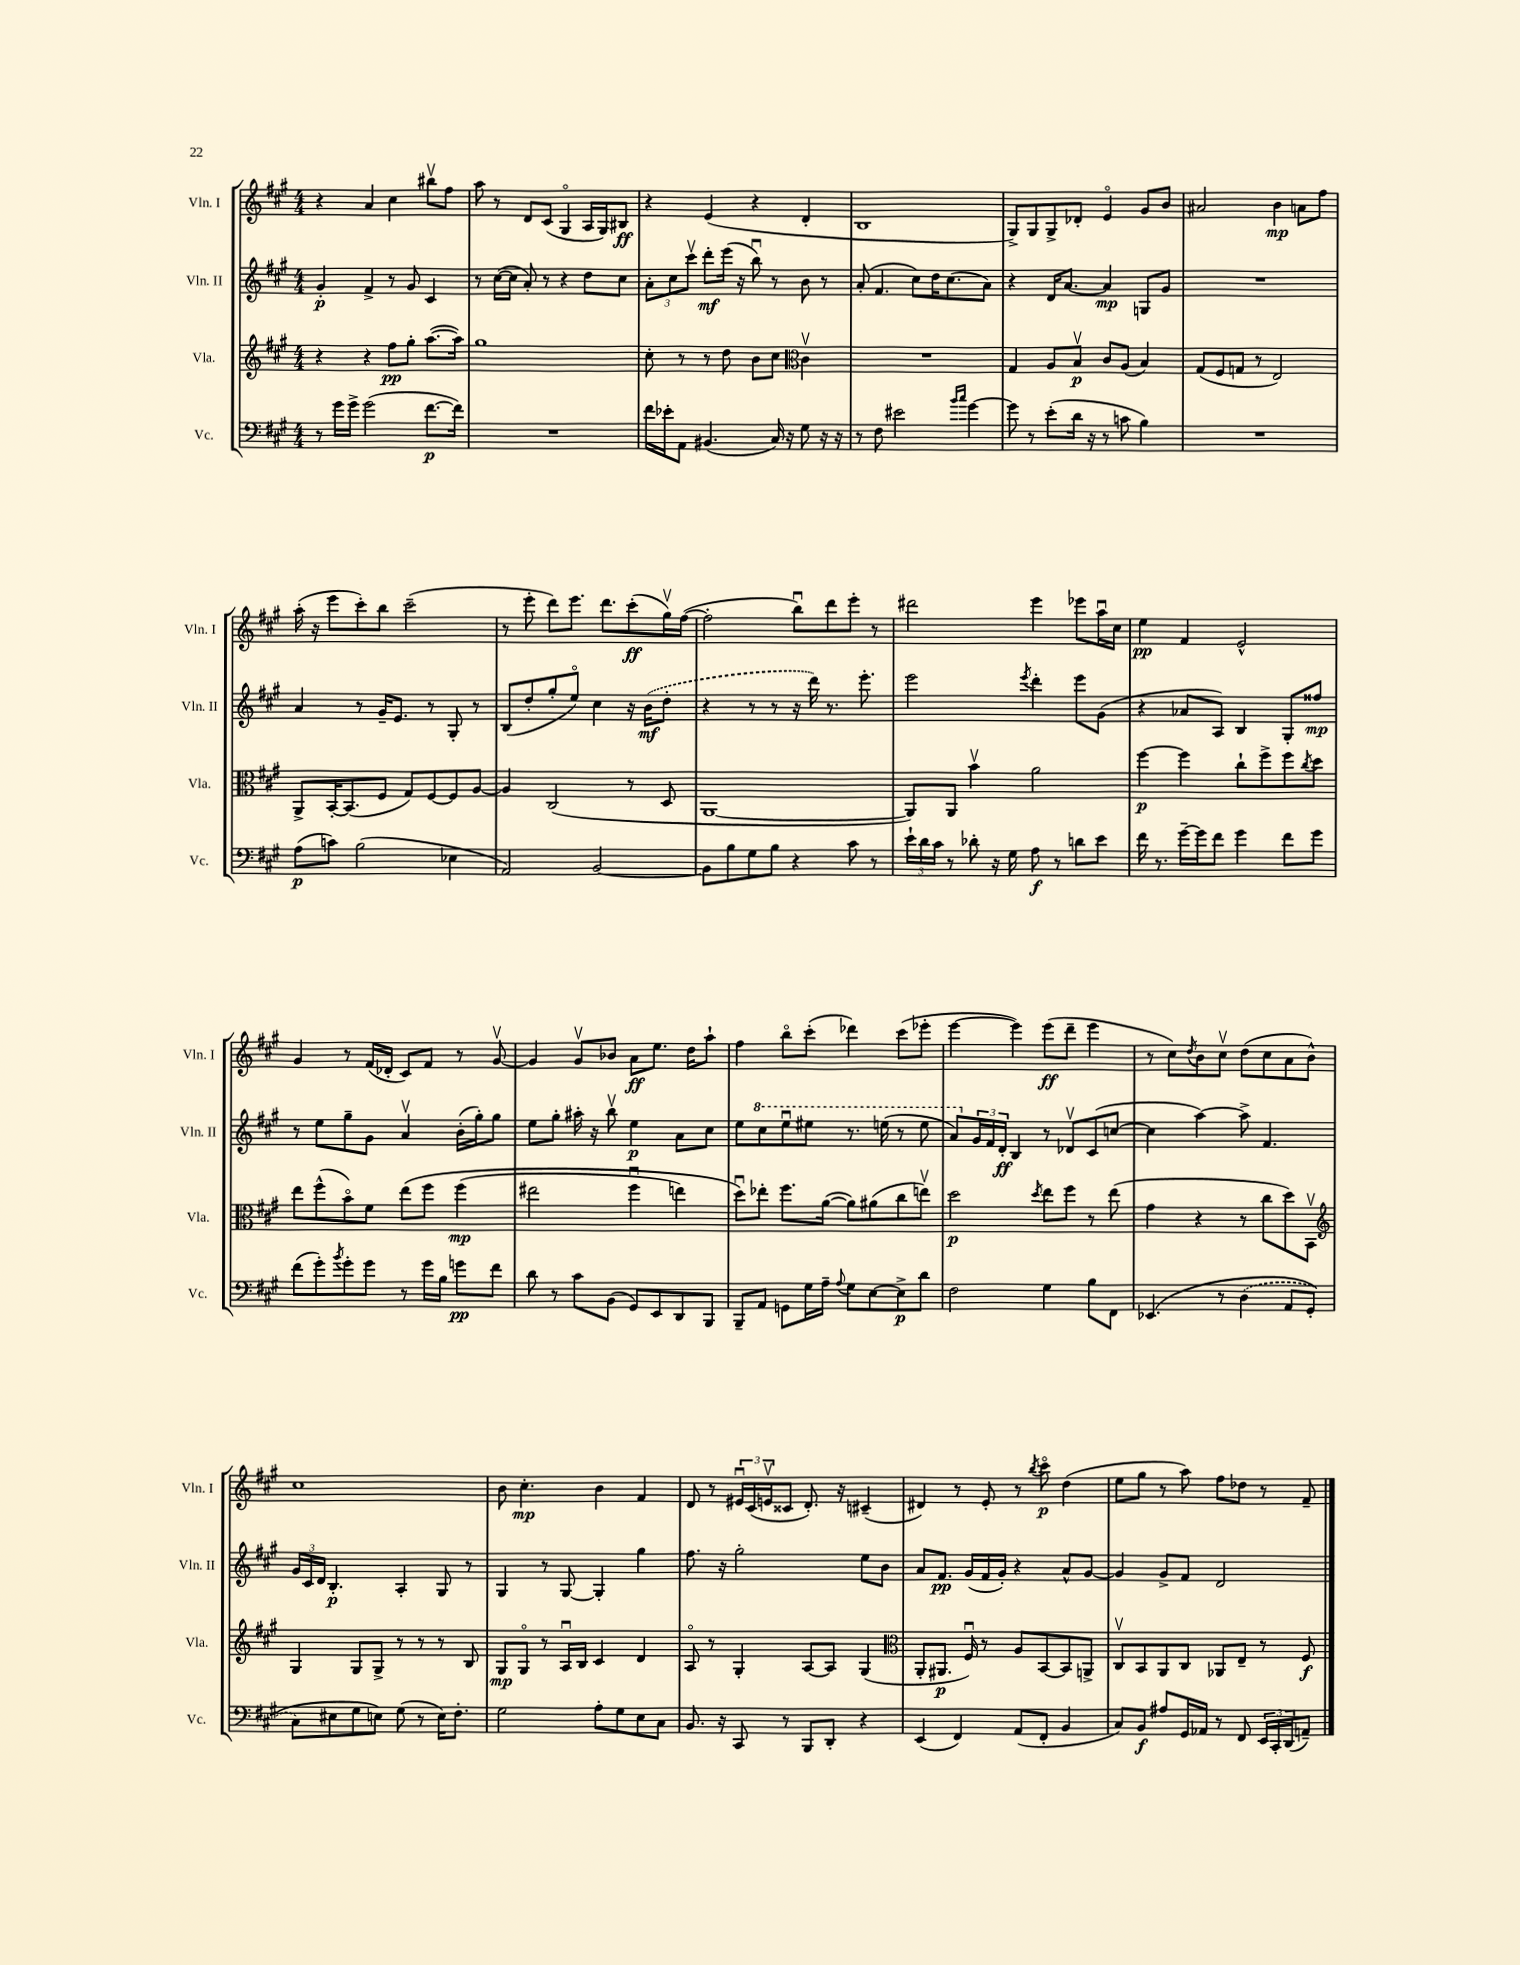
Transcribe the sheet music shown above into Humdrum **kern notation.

**kern	**dynam	**kern	**dynam	**kern	**dynam	**kern	**dynam
*part4	*part4	*part3	*part3	*part2	*part2	*part1	*part1
*staff4	*staff4	*staff3	*staff3	*staff2	*staff2	*staff1	*staff1
*I"Vc.	*	*I"Vla.	*	*I"Vln. II	*	*I"Vln. I	*
*I'Vc.	*	*I'Vla.	*	*I'Vln. II	*	*I'Vln. I	*
*clefF4	*	*clefG2	*	*clefG2	*	*clefG2	*
*k[f#c#g#]	*	*k[f#c#g#]	*	*k[f#c#g#]	*	*k[f#c#g#]	*
*M4/4	*	*M4/4	*	*M4/4	*	*M4/4	*
=121	=121	=121	=121	=121	=121	=121	=121
8r	.	4r	.	4g#'/	p	4r	.
16g#\LL	.	.	.	.	.	.	.
16g#^\JJ	.	.	.	.	.	.	.
(2g#\	.	4r	.	4f#^/	.	4a/	.
.	.	8ff#\L	pp	8r	.	4cc#\	.
.	.	8gg#'\J	.	8g#/	.	.	.
[8.f#\L	p	([8.aa\L	.	4c#/	.	8bb#Xv\L	.
.	.	.	.	.	.	8ff#\J	.
16f#\Jk])	.	16aa\Jk])	.	.	.	.	.
=122	=122	=122	=122	=122	=122	=122	=122
1r	.	1gg#	.	8r	.	8aa\	.
.	.	.	.	([16cc#\LL	.	8r	.
.	.	.	.	16cc#\JJ]	.	.	.
.	.	.	.	8a'/)	.	8d/L	.
.	.	.	.	8r	.	(8c#/J	.
.	.	.	.	4r	.	4G#/	.
.	.	.	.	8dd\L	.	16A/LL	.
.	.	.	.	.	.	16G#/J)	.
.	.	.	.	8cc#\J	.	8B#X/J	ff
=123	=123	=123	=123	=123	=123	=123	=123
16f#\LL	.	8cc#'\	.	12a'\L	.	4r	.
16e-X'\J	.	.	.	.	.	.	.
.	.	.	.	12cc#\	.	.	.
8AA\J	.	8r	.	.	.	.	.
.	.	.	.	12ccc#v\J	.	.	.
(4.BB#X/	.	8r	.	8ddd'\L	mf	(4e/	.
.	.	8dd\	.	(16eee\Jk	.	.	.
.	.	.	.	16r	.	.	.
.	.	8b\L	.	8bbu\)	.	4r	.
16C#/)	.	8cc#\J	.	8r	.	.	.
16r	.	.	.	.	.	.	.
*	*	*clefC3	*	*	*	*	*
8G#\	.	4c#v\	.	8b\	.	4d'/	.
16r	.	.	.	8r	.	.	.
16r	.	.	.	.	.	.	.
=124	=124	=124	=124	=124	=124	=124	=124
8r	.	1r	.	(8a'/	.	1B	.
8F#\	.	.	.	4.f#/	.	.	.
2e#X\	.	.	.	.	.	.	.
.	.	.	.	8cc#\L)	.	.	.
.	.	.	.	16dd\K	.	.	.
.	.	.	.	(8.cc#\	.	.	.
16qqb/LL	.	.	.	.	.	.	.
16qqcc#/JJ	.	.	.	.	.	.	.
[4g#\	.	.	.	.	.	.	.
.	.	.	.	8a\J)	.	.	.
=125	=125	=125	=125	=125	=125	=125	=125
8g#\]	.	4G#/	.	4r	.	8G#^/L)	.
8r	.	.	.	.	.	8G#/	.
(8e'\L	.	8A/L	.	16d/KL	.	8G#^/	.
.	.	.	.	[8.a/J	.	.	.
16d\Jk	.	8Bv/J	p	.	.	8d-X'/J	.
16r	.	.	.	.	.	.	.
8r	.	8c#/L	.	4a/]	mp	4e/	.
8cn\	.	(8A/J	.	.	.	.	.
4B\)	.	4B/)	.	8Gn/L	.	8g#/L	.
.	.	.	.	8g#/J	.	8b/J	.
=126	=126	=126	=126	=126	=126	=126	=126
1r	.	(8G#/L	.	1r	.	2a#X/	.
.	.	8F#/	.	.	.	.	.
.	.	8Gn/J	.	.	.	.	.
.	.	8r	.	.	.	.	.
.	.	2E/)	.	.	.	4b\	mp
.	.	.	.	.	.	8an\L	.
.	.	.	.	.	.	8ff#\J	.
!!LO:LB:g=z
=127	=127	=127	=127	=127	=127	=127	=127
(8A\L	p	8AA^/L	.	4a/	.	(16aa'\	.
.	.	.	.	.	.	16r	.
8cn\J)	.	[16BB'/K	.	.	.	8eee\L	.
.	.	(8.BB/]	.	.	.	.	.
(2B\	.	.	.	8r	.	8ccc#'\)	.
.	.	8F#/J	.	16g#~/KL	.	8bb\J	.
.	.	.	.	8.e/J	.	.	.
.	.	8G#/L)	.	.	.	(2ccc#~\	.
.	.	[8F#/	.	8r	.	.	.
4E-X\	.	8F#/]	.	8G#'/	.	.	.
.	.	[8A/J	.	8r	.	.	.
=128	=128	=128	=128	=128	=128	=128	=128
2AA/)	.	4A/]	.	(8B/L	.	8r	.
.	.	.	.	8dd'/	.	8eee'\	.
.	.	(2C#/	.	8gg#'/	.	8ddd\L)	.
.	.	.	.	8ee/J)	.	8.eee\J	.
[2BB/	.	.	.	4cc#\	.	.	.
.	.	.	.	.	.	8.ddd\L	.
.	.	8r	.	16r	.	(8ccc#'\	ff
.	.	.	.	(16b\KL	mf	.	.
.	.	8D/	.	8dd'\J	.	16gg#v\L)	.
.	.	.	.	.	.	([16ff#\JJ	.
=129	=129	=129	=129	=129	=129	=129	=129
8BB\L]	.	[1AA	.	4r	.	2ff#'\]	.
8B\	.	.	.	.	.	.	.
8G#\	.	.	.	8r	.	.	.
8B\J	.	.	.	8r	.	.	.
4r	.	.	.	16r	.	8bbu\L)	.
.	.	.	.	16ddd\)	.	.	.
.	.	.	.	8.r	.	8ddd\	.
8c#\	.	.	.	.	.	8eee'\J	.
.	.	.	.	8.eee'\	.	.	.
8r	.	.	.	.	.	8r	.
=130	=130	=130	=130	=130	=130	=130	=130
24e`\LL	.	8AA/L])	.	2eee\	.	2ddd#X\	.
24d\	.	.	.	.	.	.	.
24c#\JJ	.	.	.	.	.	.	.
8r	.	8AA/J	.	.	.	.	.
8d-X'\	.	4bv\	.	.	.	.	.
16r	.	.	.	.	.	.	.
16G#\	.	.	.	.	.	.	.
.	.	.	.	8qeee/	.	.	.
8A\	f	2a\	.	4ddd'\	.	4eee\	.
8r	.	.	.	.	.	.	.
8dn\L	.	.	.	8eee\L	.	8eee-X\L	.
8e\J	.	.	.	(8g#\J	.	16aau\L	.
.	.	.	.	.	.	16cc#\JJ	.
=131	=131	=131	=131	=131	=131	=131	=131
16f#\	.	[4ff#\	p	4r	.	4ee\	pp
8.r	.	.	.	.	.	.	.
[16g#~\LL	.	4ff#\]	.	8a-X/L	.	4f#/	.
16g#\J]	.	.	.	.	.	.	.
8f#\J	.	.	.	8A/J)	.	.	.
4g#\	.	8cc#`\L	.	4B/	.	2e^^/	.
.	.	8ff#^\	.	.	.	.	.
8f#\L	.	8ff#\	.	8G#'/L	.	.	.
.	.	8qcc#/	.	.	.	.	.
8g#\J	.	8dd\J	.	8ff##X/J	mp	.	.
!!LO:LB:g=z
=132	=132	=132	=132	=132	=132	=132	=132
(8f#\L	.	8ee\L	.	8r	.	4g#/	.
8g#'\)	.	(8ff#^^\	.	8ee\L	.	.	.
8qb/	.	.	.	.	.	.	.
8g#'\	.	8b\)	.	8gg#~\	.	8r	.
8g#\J	.	8f#\J	.	8g#\J	.	(16f#/LL	.
.	.	.	.	.	.	16d-X'/JJ	.
8r	.	(8ee\L	.	4av/	.	8c#/L)	.
16g#\LL	.	8ff#\J	.	.	.	8f#/J	.
16B\JJ	.	.	.	.	.	.	.
8gn\L	pp	(4ff#\	mp	(16b'\LL	.	8r	.
.	.	.	.	16gg#'\J)	.	.	.
8f#\J	.	.	.	8gg#\J	.	[8g#v/	.
=133	=133	=133	=133	=133	=133	=133	=133
8d\	.	2ee#X\	.	8ee\L	.	4g#/]	.
8r	.	.	.	8gg#'\J	.	.	.
8c#\L	.	.	.	16aa#X'\	.	8g#v/L	.
.	.	.	.	16r	.	.	.
(8BB\J	.	.	.	8bbv\	.	8b-X/J	.
8GG#/L)	.	4ff#u\	.	4ee\	p	8a\L	ff
8EE/	.	.	.	.	.	8.ee\J	.
8DD/	.	4een\)	.	8a\L	.	.	.
.	.	.	.	.	.	16dd\KL	.
8BBB/J	.	.	.	8cc#\J	.	8aa`\J	.
=134	=134	=134	=134	=134	=134	=134	=134
8BBB~/L	.	8ddu\L)	.	8ee\L	.	4ff#\	.
*	*	*	*	*8va	*	*	*
8AA/J	.	8ee-X'\J	.	8ccc#\	.	.	.
8GGn\L	.	8.ff#\L	.	8eeeu\	.	8bb\L	.
16G#\L	.	.	.	8eee#X\J	.	(8ccc#'\J	.
16A~\JJ	.	([16a\Jk	.	.	.	.	.
8qqA/	.	.	.	.	.	.	.
8G#\L	.	8a\L])	.	8.r	.	4ddd-X\)	.
[8E\	.	(8a#X\	.	.	.	.	.
.	.	.	.	(16eeen\	.	.	.
8E^\]	p	8cc#\	.	8r	.	(8ccc#\L	.
8d\J	.	8eenv\J)	.	8eee\	.	8eee-X'\J	.
=135	=135	=135	=135	=135	=135	=135	=135
2F#\	.	2dd\	p	8aa/L)	.	[4eee\	.
*	*	*	*	*X8va	*	*	*
.	.	.	.	24g#/L	.	.	.
.	.	.	.	24f#/	.	.	.
.	.	.	.	24d'/JJ	ff	.	.
.	.	.	.	4B/	.	4eee\])	.
.	.	8qdd/	.	.	.	.	.
4G#\	.	8ee\L	.	8r	.	(8eee\L	ff
.	.	8ff#\J	.	8d-Xv/L	.	8ddd~\J	.
8B\L	.	8r	.	(8c#/	.	4eee\	.
8FF#\J	.	(8ee\	.	[8ccn/J	.	.	.
=136	=136	=136	=136	=136	=136	=136	=136
(4.EE-X/	.	4g#\	.	4cc\]	.	8r	.
.	.	.	.	.	.	8cc#\L)	.
.	.	.	.	.	.	8qdd/	.
.	.	4r	.	[4aa\)	.	8b\	.
8r	.	.	.	.	.	8cc#v\J	.
(4D\	.	8r	.	8aa^\]	.	(8dd\L	.
.	.	8cc#\L	.	4.f#/	.	8cc#\	.
8AA/L	.	8dd\)	.	.	.	8a\	.
8GG#'/J	.	8BBv\J	.	.	.	8b^^\J)	.
!!LO:LB:g=z
=137	=137	=137	=137	=137	=137	=137	=137
*	*	*clefG2	*	*	*	*	*
8C#\L)	.	4G#/	.	24g#/LL	.	1cc#	.
.	.	.	.	24c#/	.	.	.
.	.	.	.	24d/JJ	.	.	.
8E#X\	.	.	.	4.B'/	p	.	.
8G#\	.	8G#/L	.	.	.	.	.
8En\J)	.	8G#^/J	.	.	.	.	.
(8G#\	.	8r	.	4A'/	.	.	.
8r	.	8r	.	.	.	.	.
16E\KL)	.	8r	.	8G#/	.	.	.
8.F#'\J	.	.	.	.	.	.	.
.	.	8B/	.	8r	.	.	.
=138	=138	=138	=138	=138	=138	=138	=138
2G#\	.	8G#/L	mp	4G#/	.	8b\	.
.	.	8G#/J	.	.	.	4.cc#'\	mp
.	.	8r	.	8r	.	.	.
.	.	16Au/LL	.	[8G#/	.	.	.
.	.	16B/JJ	.	.	.	.	.
8A'\L	.	4c#/	.	4G#'/]	.	4b\	.
8G#\	.	.	.	.	.	.	.
8E\	.	4d/	.	4gg#\	.	4f#/	.
8C#\J	.	.	.	.	.	.	.
=139	=139	=139	=139	=139	=139	=139	=139
8.BB/	.	8A/	.	8.ff#\	.	8d/	.
.	.	8r	.	.	.	8r	.
16r	.	.	.	16r	.	.	.
8CC#/	.	4G#'/	.	2gg#'\	.	24e#Xu/LL	.
.	.	.	.	.	.	(24c#/	.
.	.	.	.	.	.	24env/J	.
8r	.	.	.	.	.	8c##X/J	.
8BBB/L	.	[8A/L	.	.	.	8.d'/)	.
8DD'/J	.	8A/J]	.	.	.	.	.
.	.	.	.	.	.	16r	.
4r	.	(4G#/	.	8ee\L	.	(4c#X~/	.
.	.	.	.	8b\J	.	.	.
=140	=140	=140	=140	=140	=140	=140	=140
*	*	*clefC3	*	*	*	*	*
(4EE/	.	8AA'/L	.	8a/L	.	4d#X/)	.
.	.	8.AA#X/J	p	8.f#/J	pp	.	.
4FF#/)	.	.	.	.	.	8r	.
.	.	16F#u/)	.	(16g#/LL	.	.	.
.	.	8r	.	16f#/	.	8e'/	.
.	.	.	.	16g#'/JJ)	.	.	.
(8AA/L	.	8A/L	.	4r	.	8r	.
.	.	.	.	.	.	8qbb/	.
8FF#'/J	.	[8BB/	.	.	.	8ccc#\	p
4BB/	.	8BB/]	.	8a^^/L	.	(4dd\	.
.	.	8AAn^/J	.	[8g#/J	.	.	.
=141	=141	=141	=141	=141	=141	=141	=141
8C#/L)	.	8C#v/L	.	4g#/]	.	8ee\L	.
8BB/J	f	8BB/	.	.	.	8gg#\J	.
8A#X/L	.	8AA/	.	8g#^/L	.	8r	.
16GG#/L	.	8C#/J	.	8f#/J	.	8aa\)	.
16AA-X/JJ	.	.	.	.	.	.	.
8r	.	8AA-X/L	.	2d/	.	8ff#\L	.
8FF#/	.	8E~/J	.	.	.	8dd-X\J	.
24EE/LL	.	8r	.	.	.	8r	.
24CC#'/	.	.	.	.	.	.	.
(24DD/J	.	.	.	.	.	.	.
8AAn~/J)	.	8F#/	f	.	.	8f#~/	.
==	==	==	==	==	==	==	==
*-	*-	*-	*-	*-	*-	*-	*-
